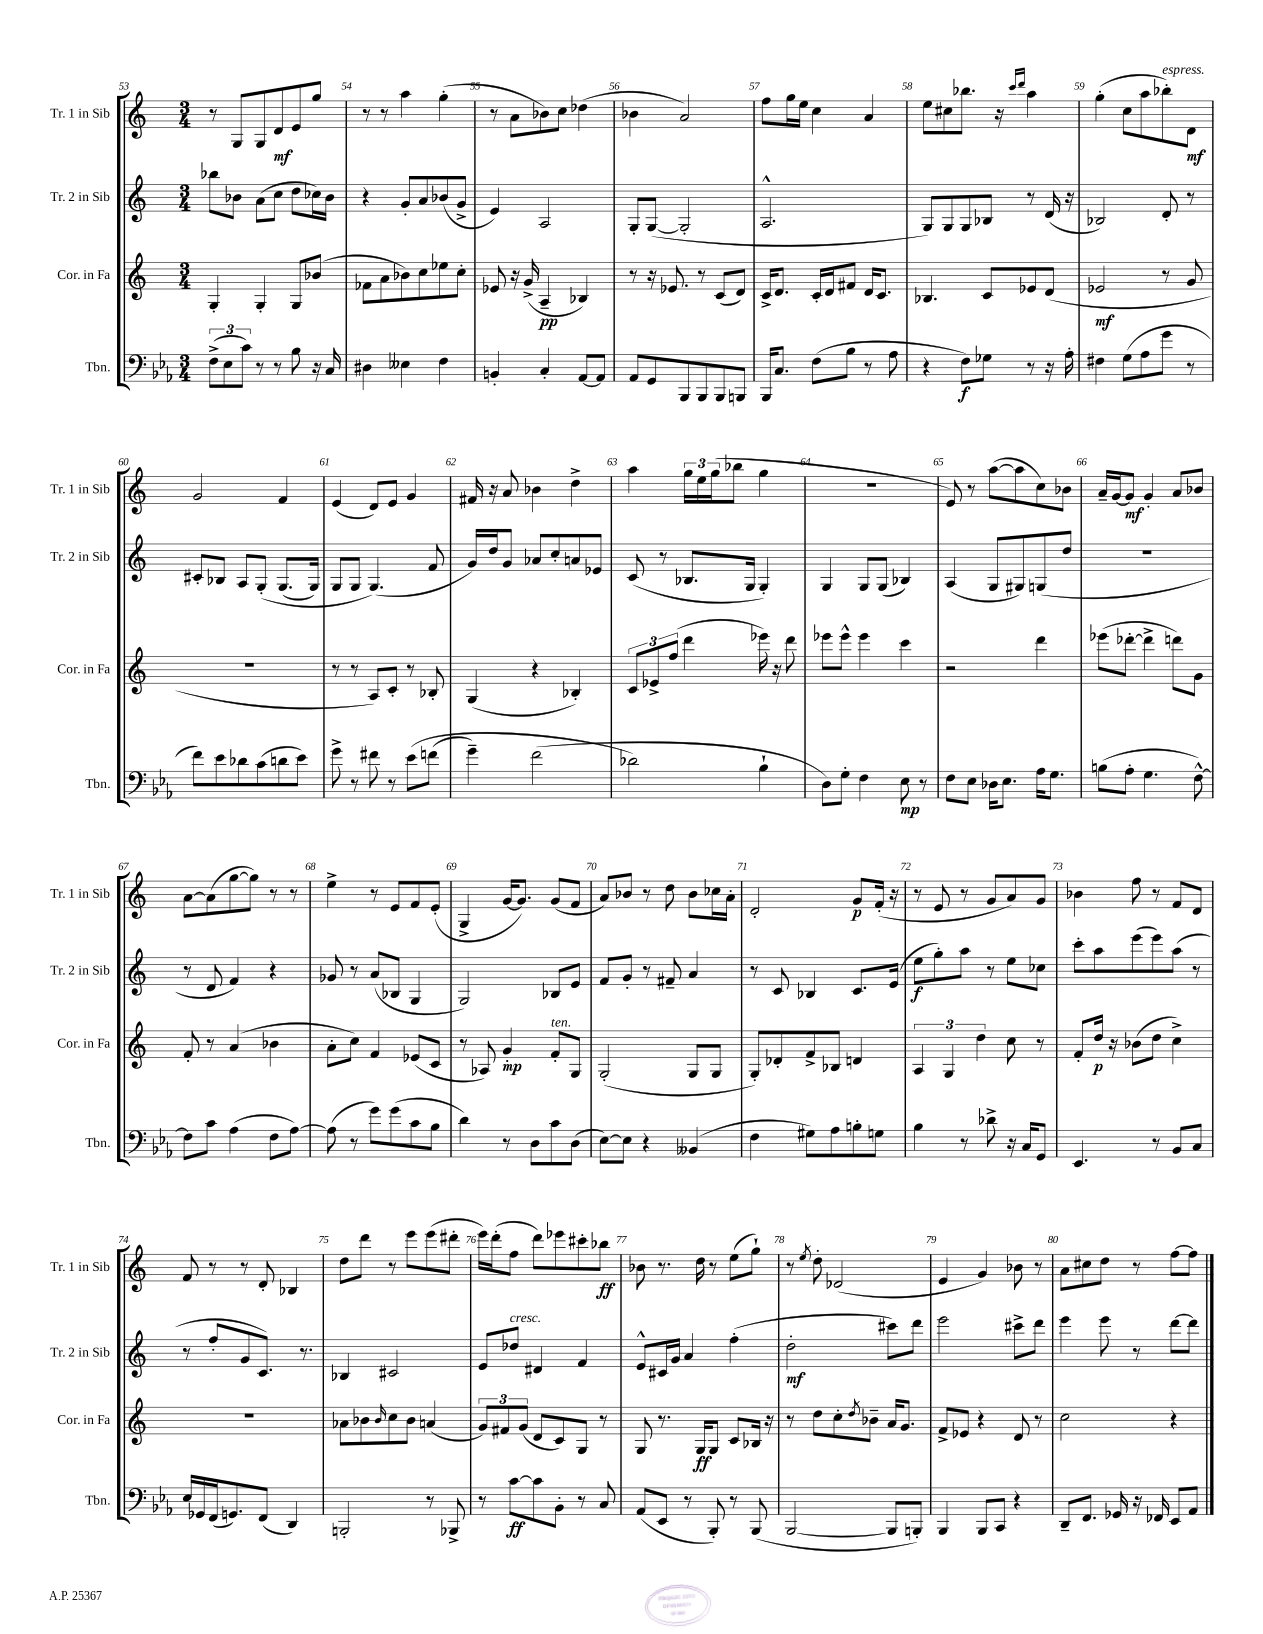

**kern	**kern	**kern	**kern
*staff4	*staff3	*staff2	*staff1
*clefF4	*clefG2	*clefG2	*clefG2
*k[b-e-a-]	*k[]	*k[]	*k[]
*M3/4	*M3/4	*M3/4	*M3/4
(12F^\L	4G'/	8bb-\L	8r
12E-\	.	.	.
.	.	8b-\J	8G/L
12c\J)	.	.	.
8r	4G'/	(8a\L	8G/
8r	.	8cc\J	8d/
8B-\	8G/L	8dd\L	8e/
16r	(8b-/J	16cc-\L)	8gg/J
16C/	.	16b-\JJ	.
=	=	=	=
4D#\	8f-\L	4r	8r
.	8a\	.	8r
4E--\	8b-\)	8g'/L	4aa\
.	8cc\	8a/	.
4F\	8ee-\	(8b-/	(4gg'\
.	8cc'\J	8g^/J	.
=	=	=	=
4BB'/	8e-/	4e/)	8r
.	16r	.	8a\L
.	(16g^/	.	.
4C'/	4A~/	2A/	8b-\)
.	.	.	8cc\J
[8AA-/L	4B-/)	.	(4dd-\
8AA-/]J	.	.	.
=	=	=	=
8AA-/L	8r	8G'/L	4b-\
8GG/	16r	([8G/J	.
.	8.e-/	.	.
8BBB-/	.	2G'/]	2a/)
8BBB-/	8r	.	.
8BBB-/	(8c/L	.	.
8BBB/J	8d/J)	.	.
=	=	=	=
16BBB-/LK	16c^/LK	2.A^^/	8ff\L
8.C/J	8.d/J	.	.
.	.	.	16gg\L
.	.	.	16ee\JJ
(8F\L	16c'/LL	.	4cc\
.	16d/J	.	.
8B-\J	8f#/J	.	.
8r	16d/LK	.	4a/
.	8.c/J	.	.
8A-\	.	.	.
=	=	=	=
4r	4.B-/	8G/L)	8ee\L
.	.	8G/	8cc#\
8F\L)	.	8G/	8.bb-\J
8G-\J	8c/L	8B-/J	.
.	.	.	16r
.	.	.	16qqccc/LL
.	.	.	16qqddd/JJ
8r	8e-/	8r	4aa\
16r	(8d/J	(16d/	.
16A-'\	.	16r	.
=	=	=	=
4F#\	2e-/	2B-/)	(4gg'\
(8G\L	.	.	8cc\L
8A-\	.	.	8aa\
8g\J	8r	8d'/	8bb-'\)
8r	8g/	8r	8d\J
=	=	=	=
8f\L)	2.r	8c#'/L	2g/
8e-\	.	8B-/J	.
8d-\	.	8A/L	.
(8c\	.	&(8G'/J	.
8d\	.	(8.G/L	4f/
8e-\J)	.	.	.
.	.	16G/Jk)	.
=	=	=	=
8g^\	8r	8G/L	(4e/
8r	8r	8G/J	.
8f#\	8A/L)	(4.G/&)	8d/L)
8r	8c'/J	.	8e/J
&(8e-\L	8r	.	4g/
(8f\J	8B-'/	8f/	.
=	=	=	=
4g~\)	(4G/	16g/LL)	16f#/
.	.	16dd/J	16r
.	.	8g/J	8a/
(2f\	4r	8a-/L	4b-\
.	.	8cc'/	.
.	4B-'/)	8a/	4dd^\
.	.	8e-/J	.
=	=	=	=
2d-\&)	12c/L	(8c/	4aa\
.	12e-^/	.	.
.	.	8r	.
.	(12ff/J	.	.
.	4ddd\	8.B-/L	24gg\LL
.	.	.	24ee\
.	.	.	(24gg\J
.	.	.	8bb-\J
.	.	16G/Jk	.
4B-`\	16eee-\)	4G'/)	4gg\
.	16r	.	.
.	8ddd\	.	.
=	=	=	=
8D\L)	8eee-\L	4G/	2.r
8G'\J	8eee-^^\J	.	.
4F\	4eee-\	8G/L	.
.	.	(8G/J	.
8E-\	4ccc\	4B-/)	.
8r	.	.	.
=	=	=	=
8F\L	2r	(4A/	8e/)
8E-\J	.	.	8r
16D-\LK	.	8G/L	([8aa\L
8.E-\J	.	.	.
.	.	8G#/)	8aa\]
16A-\LK	4ddd\	(8G/	8cc\)
8.G\J	.	.	.
.	.	8dd/J	8b-\J
=	=	=	=
(8B\L	(8eee-\L	2.r	16a~/LL
.	.	.	[16g/J
8A-'\J	[8ddd-'\J	.	8g/]J
4.G\	4ddd-^\]	.	4g'/
.	8ddd\L)	.	8a/L
[8F^^\)	8g\J	.	8b-/J
=	=	=	=
8F\]L	8f'/	8r	[8a\L
8c\J	8r	8d/	(8a\]
(4A-\	(4a/	4f/)	[8gg\
.	.	.	8gg\]J)
8F\L	4b-\	4r	8r
[8A-\J)	.	.	8r
=	=	=	=
(8A-\]	8a'\L	8g-/	4ee^\
8r	8cc\J)	8r	.
8g\L)	4f/	(8a/L	8r
(8g\	.	8B-/J	8e/L
8c\	(8e-/L	4G/	8f/
8B-\J	8c/J	.	(8e'/J
=	=	=	=
4d\)	8r	2G/)	4G^/
.	8A-/)	.	.
8r	4g'/	.	[16g/LK
.	.	.	8.g/]J)
8D\L	.	.	.
8c\	8f'/L	8B-/L	(8g/L
(8D\J	8G/J	8e/J	8f/J
=	=	=	=
[8E-\L)	(2G'/	8f/L	8a/L)
8E-\]J	.	8g'/J	8b-/J
4r	.	8r	8r
.	.	8f#~/	8dd\
(4BB--/	8G/L	4a/	8b-\L
.	8G/J	.	16cc-\L
.	.	.	16a'\JJ
=	=	=	=
4F\	8G'/L)	8r	2d'/
.	8d-'/	8c/	.
8G#\L)	8f^/	4B-/	.
8A-\	8B-/J	.	.
8B'\	4d/	8.c/L	8g/L
8G\J	.	.	(16f'/Jk
.	.	(16e/Jk	16r
=	=	=	=
4B-\	6A/	8ee\L	8r
.	.	8gg'\)	8e/
.	6G/	.	.
8r	.	8aa\J	8r
.	6dd\	.	.
8d-^\	.	8r	8g/L
16r	8cc\	8ee\L	8a/)
16C/LK	.	.	.
8GG/J	8r	8cc-\J	8g/J
=	=	=	=
4.EE-/	8f'/L	8ccc'\L	4b-\
.	16dd/Jk	8aa\	.
.	16r	.	.
.	(8b-\L	(8eee\	8ff\
8r	8dd\J	8eee\)	8r
8BB-/L	4cc^\)	(8aa\J	8f/L
8C/J	.	8r	8d/J
=	=	=	=
16E-/LL	2.r	8r	8f/
16GG-/	.	.	.
(16FF/J	.	8ff'/L	8r
8.GG/)	.	.	.
.	.	8g/	8r
(8FF/J	.	8.c/J)	8d'/
4DD/)	.	.	4B-/
.	.	8.r	.
=	=	=	=
2BBB'/	8a-\L	4B-/	8dd\L
.	8b-\	.	8ddd\J
.	16qqb-/	.	.
.	8cc\	2c#/	8r
.	8b-\J	.	8eee\L
8r	(4a/	.	(8eee\
8BBB-^/	.	.	8ddd#'\J
=	=	=	=
8r	12g/L)	8e/L	16eee\LL)
.	.	.	(16ddd'\J
.	12f#/	.	.
[8c\L	.	8dd-/J	8ff\J
.	(12g/J	.	.
8c\]	8d/L	4d#/	8ddd\L)
8BB-'\J	8c/)	.	8eee-\
8r	8G/J	4f/	8ccc#'\
8C/	8r	.	8bb-\J
=	=	=	=
(8AA-/L	8G/	8e^^/L	8b-\
8EE-/J	8.r	16c#/L	8.r
.	.	16g/JJ	.
8r	.	4a/	.
.	16G/LK	.	16dd\
8BBB-'/)	8G/J	.	8r
8r	8c/L	(4ff'\	(8ee\L
(8BBB-/	16B-/Jk	.	8gg`\J)
.	16r	.	.
=	=	=	=
[2BBB-/	8r	2dd'\	8r
.	.	.	8qee/
.	8dd\L	.	8dd'\
.	8cc'\	.	(2d-/
.	8qdd/	.	.
.	8b-~\J	.	.
8BBB-/]L	16a/LK	8ccc#\L)	.
.	8.g/J	.	.
8BBB'/J)	.	8ddd\J	.
=	=	=	=
4BBB-/	8f^/L	2eee\	4e/
.	8e-/J	.	.
8BBB-/L	4r	.	4g/)
8CC/J	.	.	.
4r	8d/	8ccc#^\L	8b-\
.	8r	8ddd\J	8r
=	=	=	=
8DD~/L	2cc\	4eee\	8a\L
8.FF/J	.	.	8cc#\
.	.	8eee\	8dd\J
16GG-/	.	.	.
16r	.	8r	8r
16FF-/	.	.	.
8EE-/L	4r	[8ddd\L	[8ff\L
8AA-/J	.	8ddd\]J	8ff\]J
==	==	==	==
*-	*-	*-	*-
